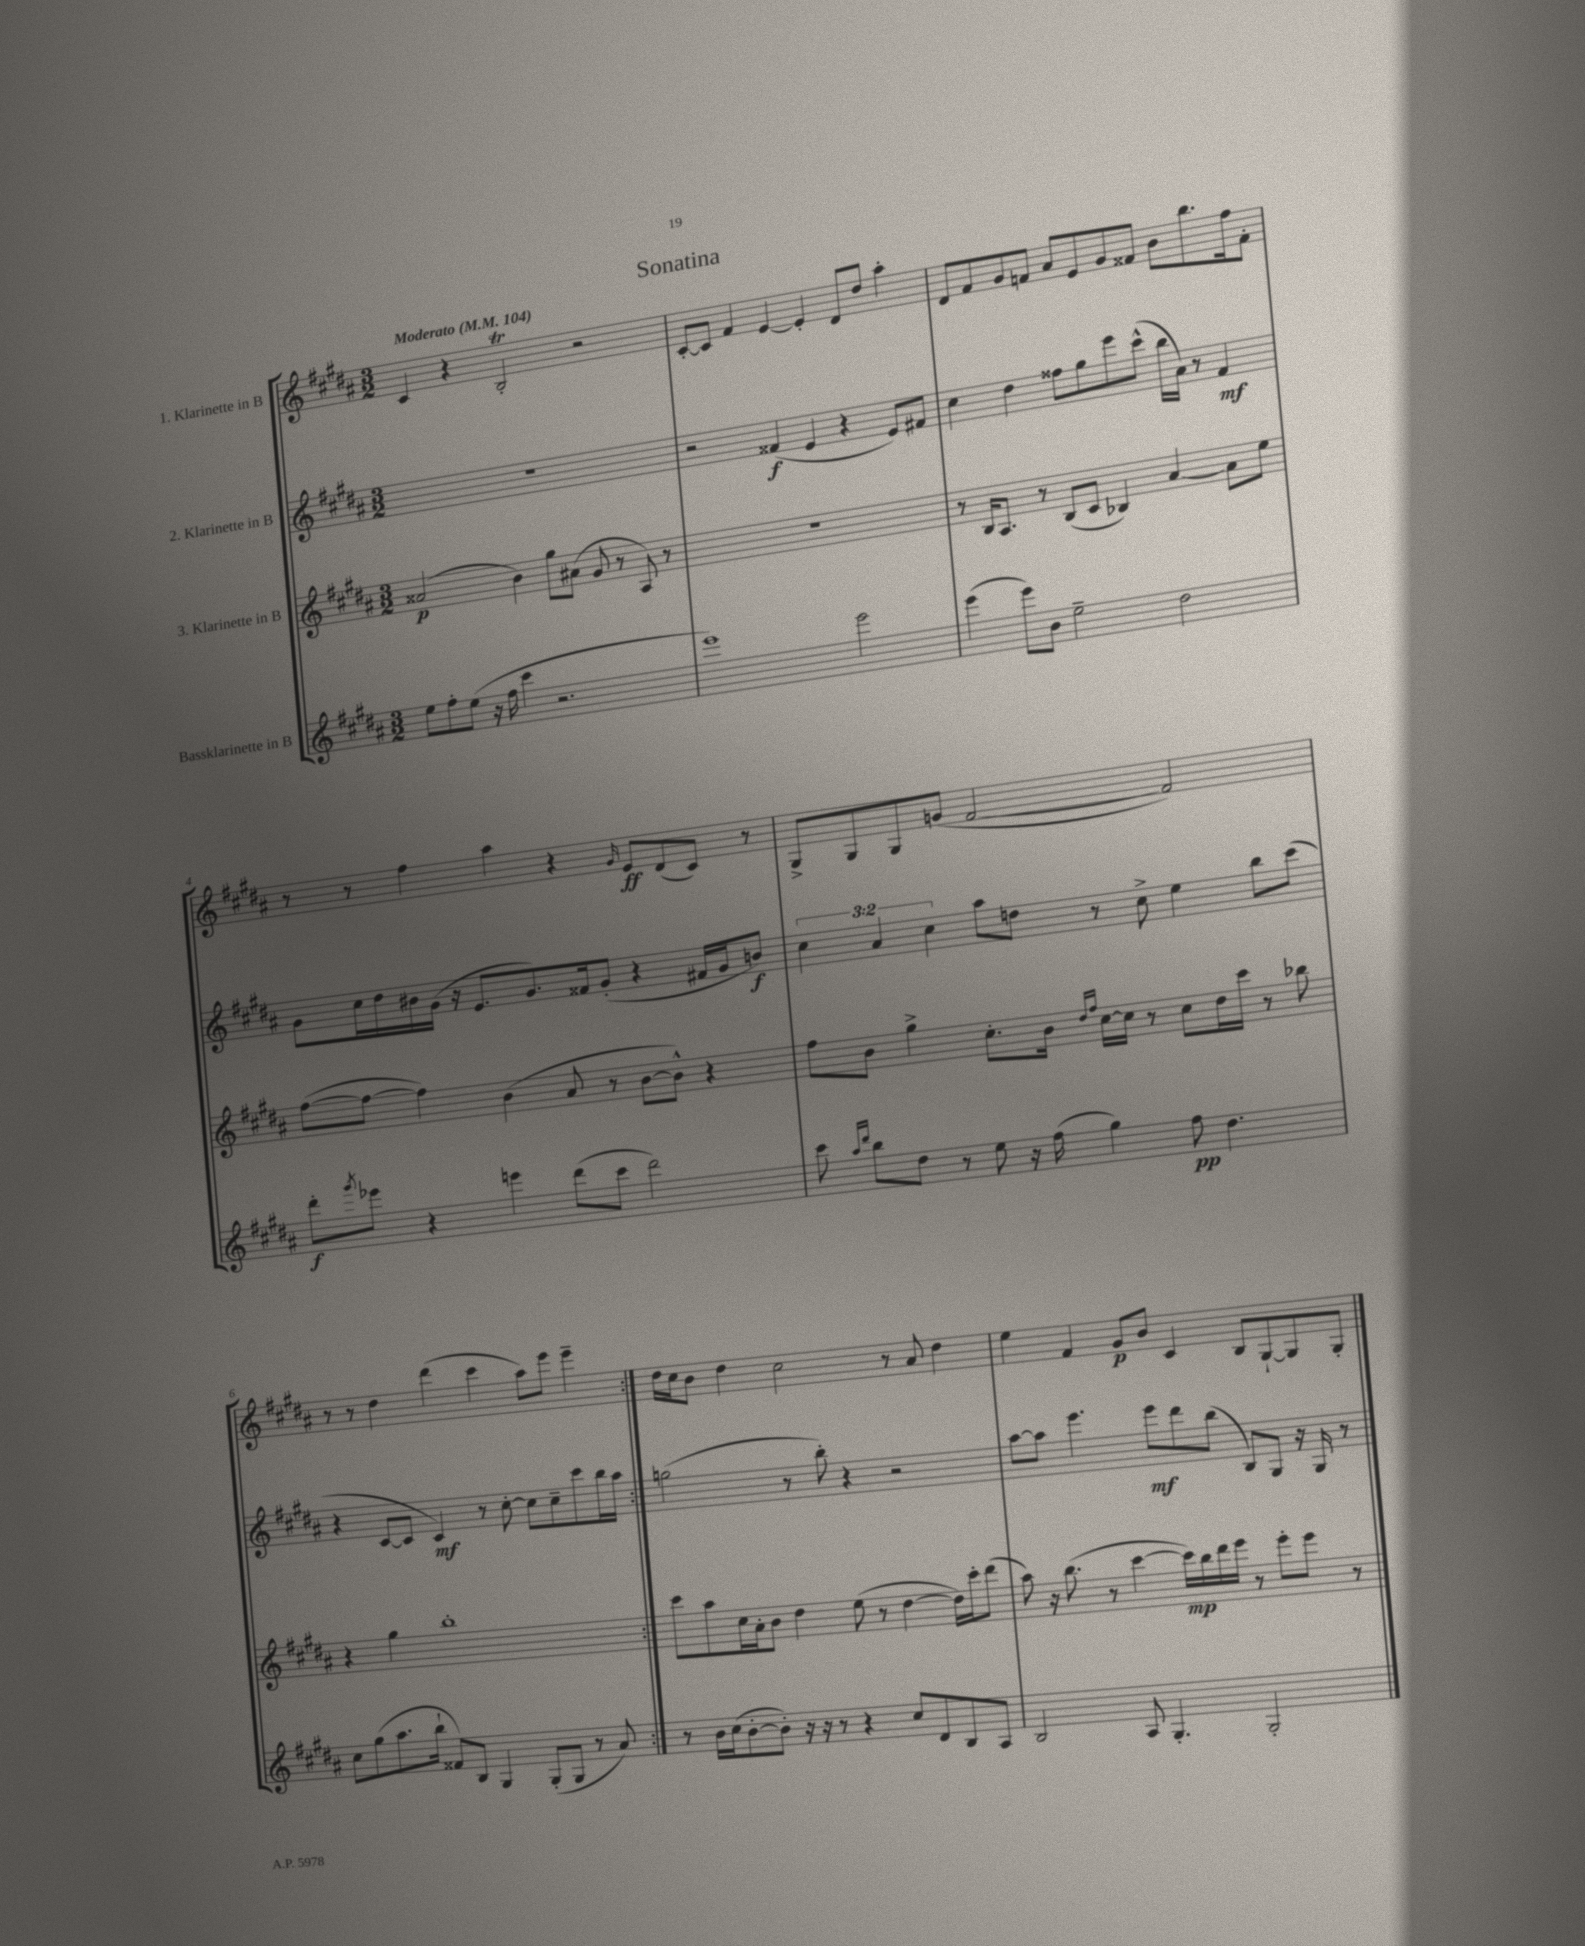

**kern	**kern	**kern	**kern
*staff4	*staff3	*staff2	*staff1
*clefG2	*clefG2	*clefG2	*clefG2
*k[f#c#g#d#a#]	*k[f#c#g#d#a#]	*k[f#c#g#d#a#]	*k[f#c#g#d#a#]
*M3/2	*M3/2	*M3/2	*M3/2
*MM104	*MM104	*MM104	*MM104
8ee\L	(2a##/	1.r	4c#/
8ff#'\	.	.	.
(8ee\J	.	.	4r
16r	.	.	.
16ff#\	.	.	.
4ccc#\	4b\)	.	2B'/
2.r	8gg#\L	.	.
.	(8a#\J	.	.
.	8g#/	.	2r
.	8r	.	.
.	8A#/)	.	.
.	8r	.	.
=	=	=	=
1eee)	1.r	2r	[8c#'/L
.	.	.	8c#/]J
.	.	.	4f#/
.	.	(4f##/	[4e/
.	.	4e/	4e'/]
2eee\	.	4r	8d#/L
.	.	.	8dd#/J
.	.	8e/L)	4aa#'\
.	.	8f#/J	.
=	=	=	=
(4eee\	8r	4cc#\	8d#/L
.	16B/LK	.	8f#/
.	8.A#/J	.	.
8eee\L)	.	4dd#\	8g#/
8b\J	8r	.	8f/J
2ee~\	(8B/L	8ff##\L	8a#/L
.	8c#/J	8gg#\	8e/
.	4B-/)	8eee\	8g#/
.	.	(8ccc#^^\J	8f##/J
2dd#\	[4a#/	16bb\LL	8b\L
.	.	16a#\JJ)	.
.	.	8r	8.bb\
.	8a#\]L	4f#/	.
.	.	.	16ff#\k
.	8ee\J	.	8f##'\J
=	=	=	=
8ddd#'\L	([8ff#\L	8g#\L	8r
8qggg#/	.	.	.
8eee-\J	8ff#\_J	16cc#\L	8r
.	.	16dd#\	.
4r	4ff#\])	16b#\	4ff#\
.	.	(16g#\JJ	.
.	.	16r	.
.	.	8.e/L	.
4eee\	(4b\	.	4aa#\
.	.	8.g#/)	.
(8ddd#\L	8a#/	.	4r
.	.	16f##/k	.
8ccc#\J	8r	(8g#'/J	.
.	.	.	16qqg#/
2ddd#\)	[8b\L	4r	8e/L
.	8b^^\]J)	.	(8d#/
.	4r	16f#/LL	8c#/J)
.	.	16g#/J	.
.	.	8b/J)	8r
=	=	=	=
8ccc#\	8ff#\L	6cc#\	8G#^/L
16qqaa#/LL	.	.	.
16qqddd#/JJ	.	.	.
8bb\L	8b\J	.	8G#/
.	.	6a#/	.
8dd#\J	4gg#^\	.	8G#/
.	.	6cc#\	.
8r	.	.	(8g/J
8ee\	8.cc#'\L	8aa#\L	[2f#/
16r	.	8dd\J	.
(16ff#\	16b\Jk	.	.
.	16qqdd#/LL	.	.
.	16qqff#/JJ	.	.
4gg#\)	[16cc#\LL	8r	.
.	16cc#\]JJ	.	.
.	8r	8cc#^\	.
8ff#\	8cc#\L	4ee\	2f#/])
4.dd#\	16dd#\L	.	.
.	16ccc#\JJ	.	.
.	8r	8bb\L	.
.	8bb-\	(8ccc#\J	.
=	=	=	=
8cc#\L	4r	4r	8r
(8gg#\	.	.	8r
8.aa#\	4gg#\	[8c#/L	4dd#\
.	.	8c#/]J	.
16bb`\Jk	.	.	.
8f##/L)	1bb'	4c#/)	(4ddd#\
8B/J	.	.	.
4G#/	.	8r	4ccc#\
.	.	[8cc#'\	.
(8G#'/L	.	8cc#\]L	8aa#\L)
8G#/J	.	8cc#~\	8eee\J
8r	.	8ccc#\	4eee~\
8a#/)	.	16bb\L	.
.	.	16aa#\JJ	.
=:|!	=:|!	=:|!	=:|!
8r	8ccc#\L	(2gg\	16dd#\LL
.	.	.	16cc#\J
16b\LL	8aa#\	.	8b\J
(16cc#\J	.	.	.
[8b'\	16cc#\L	.	4dd#\
.	16a#'\J	.	.
8b'\]J)	8b\J	.	.
16r	4dd#\	8r	2cc#\
16r	.	.	.
8r	.	8bb'\)	.
4r	(8ee\	4r	.
.	8r	.	.
8cc#/L	[4dd#\	2r	8r
8d#/	.	.	8a#/
8B/	16dd#\]LL)	.	4dd#\
.	16ccc#'\J	.	.
8A#/J	(8ddd#\J	.	.
=	=	=	=
2B/	8aa#\)	[8aa#\L	4ee\
.	16r	8aa#\]J	.
.	(8.bb\	.	.
.	.	4.eee\	4f#/
.	8r	.	.
8A#/	[4ccc#\	.	8g#/L
4.G#'/	.	8eee\L	8b/J
.	16ccc#\]LL)	8ddd#\	4c#/
.	16bb\	.	.
.	16ddd#\	(8bb\J	.
.	16eee\JJ	.	.
2G#'/	8r	8B/L)	8B/L
.	8eee'\L	8G#/J	[8G#`/
.	8eee\J	16r	8G#/]
.	.	16G#/	.
.	8r	8r	8G#'/J
==	==	==	==
*-	*-	*-	*-
